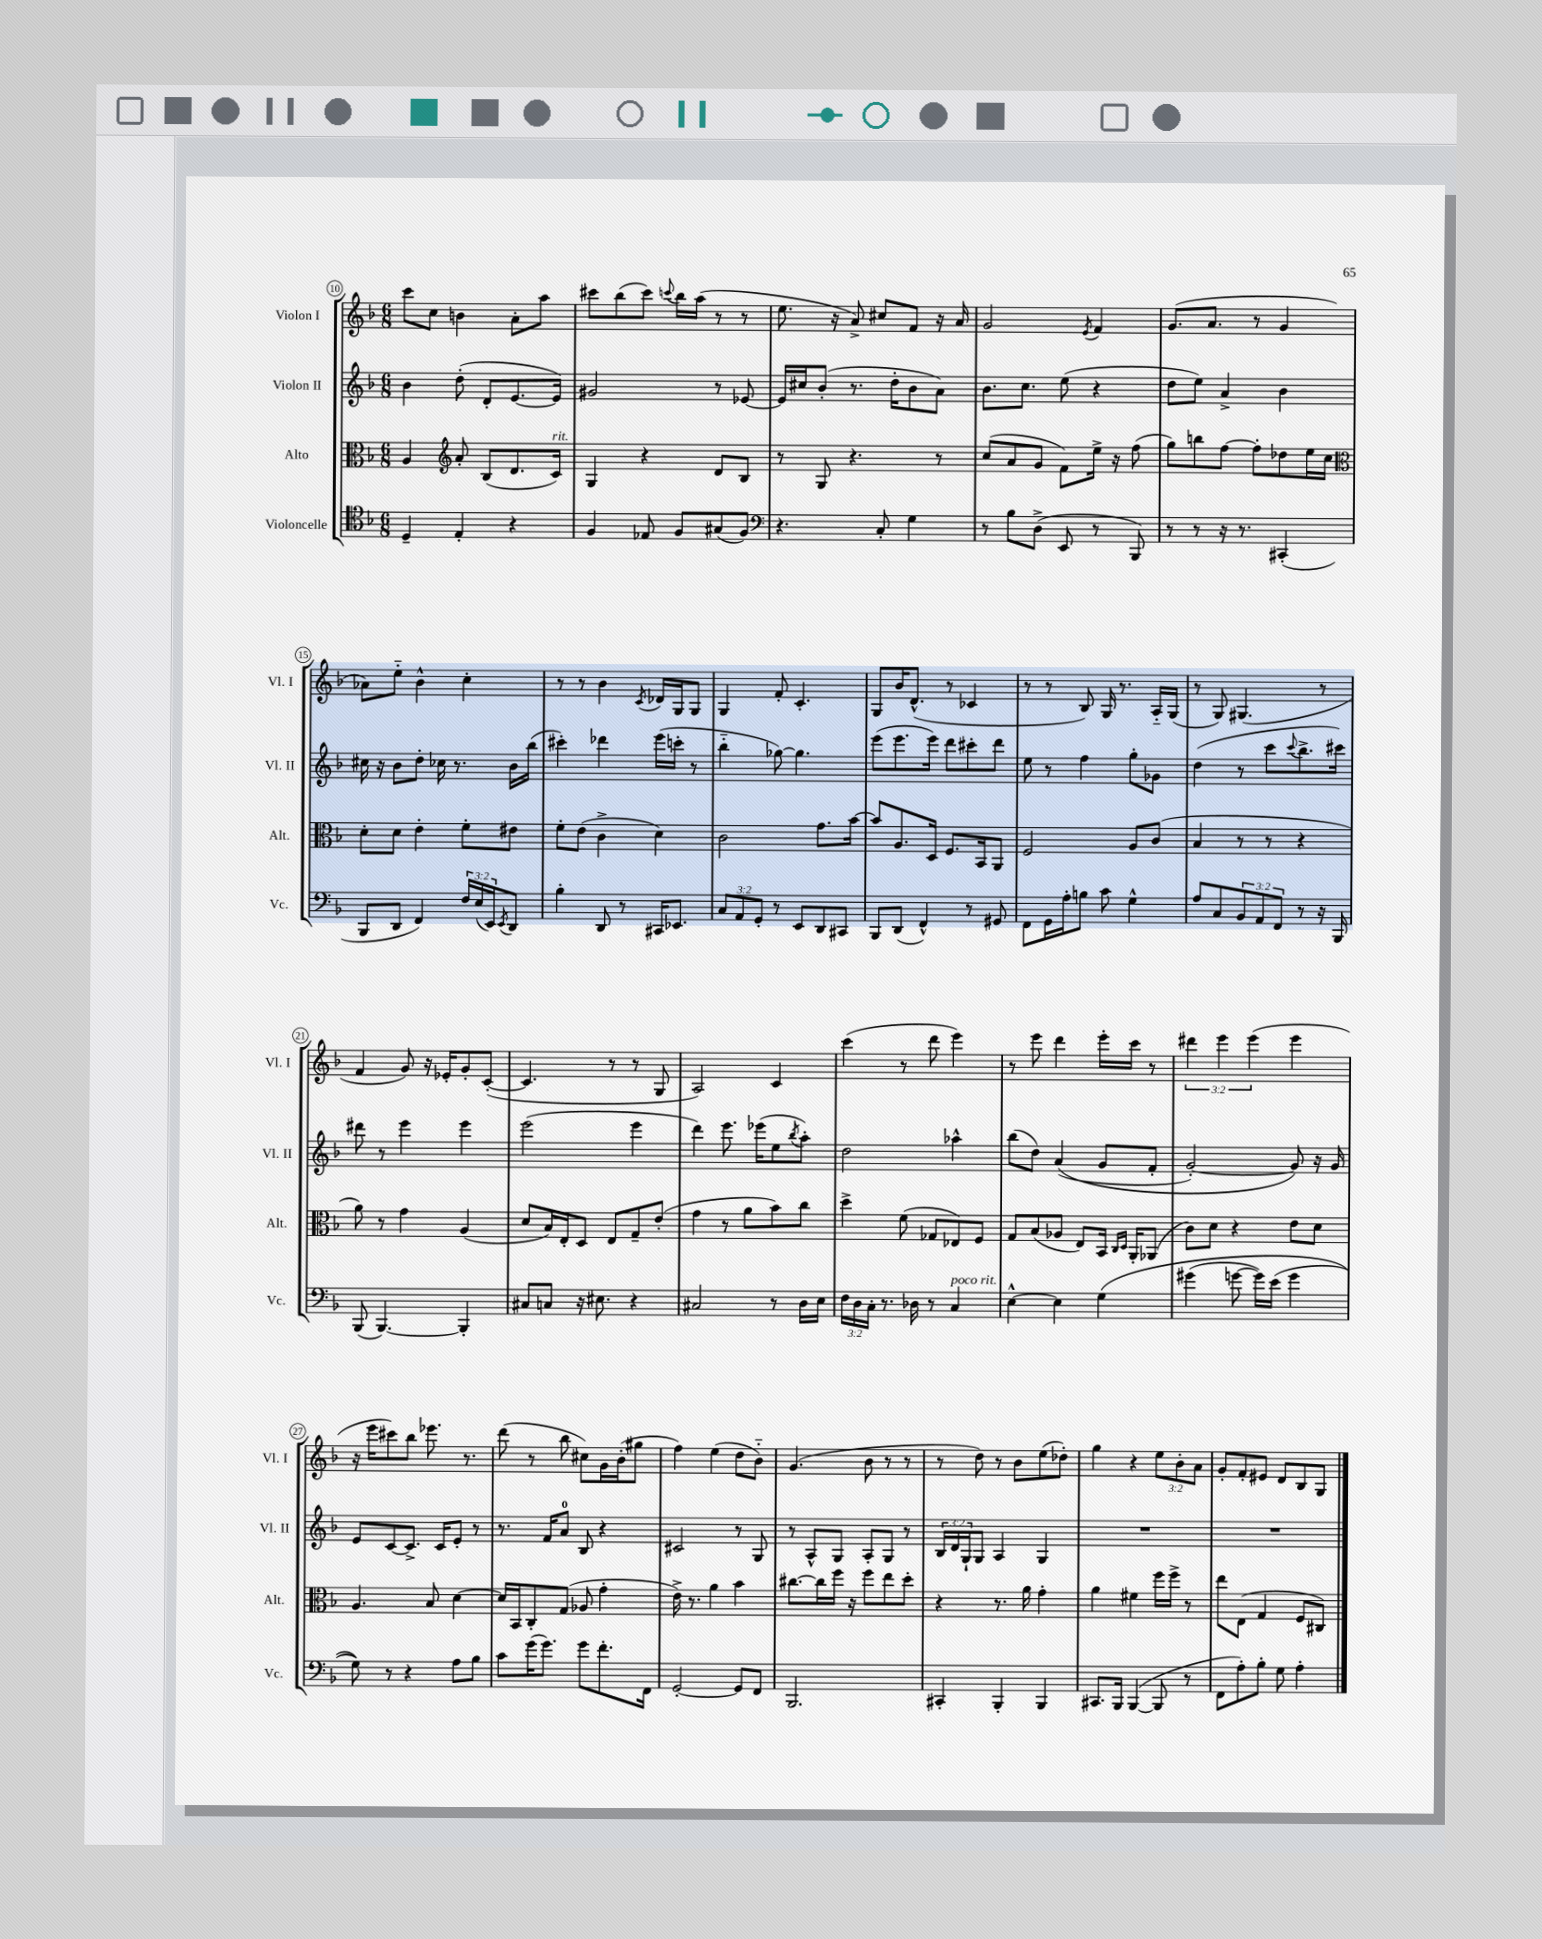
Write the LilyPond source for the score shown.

<<
\new StaffGroup <<
\new Staff = "s0" \with { instrumentName = "Violon I" shortInstrumentName = "Vl. I" } {
    \clef treble \key f \major \numericTimeSignature \time 6/8 \override Staff.TupletNumber.text = #tuplet-number::calc-fraction-text
    c'''8 c''8 b'4 a'8-. a''8 |
    cis'''8 bes''8( cis'''8) \appoggiatura { c'''8 } bes''16 a''16( r8 r8 |
    e''8. r16 a'8->) cis''8 f'8 r16 a'16 |
    g'2 \acciaccatura { e'8 } f'4 |
    g'8.( a'8. r8 g'4 |
    aes'8) e''8-_ bes'4-^ c''4-. |
    r8 r8 bes'4 \acciaccatura { c'8 } des'16 g16 g8 |
    g4 f'8-. c'4.-. |
    g8 bes'16 d'8.-^( r8 ces'4 |
    r8 r8 bes8) g16 r8. a16-_ g16( |
    r8 g8) gis4.( r8 |
    f'4 g'8) r16 ees'16-. g'8-. c'8~-.( |
    c'4. r8 r8 g8 |
    a2) c'4 |
    c'''4( r8 d'''8 e'''4) |
    r8 e'''8 d'''4 e'''16-. c'''16 r8 |
    \tuplet 3/2 { dis'''4 e'''4 e'''4( } e'''4 |
    r16 e'''16 cis'''8) bes''8 ees'''8. r8. |
    d'''8( r8 bes''8 cis''8) g'16 bes'16-.( gis''8 |
    f''4) e''4( d''8 bes'8-_) |
    g'4.( bes'8 r8 r8 |
    r8 d''8) r8 bes'8 e''8( des''8-.) |
    g''4 r4 \tuplet 3/2 { e''8 bes'8-. a'8 } |
    g'8-. f'8-. eis'8 d'8 bes8 g8 \bar "|." |
}
\new Staff = "s1" \with { instrumentName = "Violon II" shortInstrumentName = "Vl. II" } {
    \clef treble \key f \major \numericTimeSignature \time 6/8 \override Staff.TupletNumber.text = #tuplet-number::calc-fraction-text
    bes'4 d''8-.( d'8-. e'8.~ e'16) |
    gis'2 r8 ees'8~ |
    ees'16 cis''16 bes'8-.( r8. d''16-. bes'8 a'8) |
    bes'8. c''8. e''8( r4 |
    d''8 e''8) a'4-> bes'4 |
    cis''16 r16 bes'8 d''8-. ces''16 r8. bes'16 bes''16( |
    cis'''4-.) des'''4 e'''16( c'''16-. r8 |
    bes''4-_ ges''8~) ges''4. |
    e'''8( e'''8. e'''16) d'''8 cis'''8-. d'''8 |
    e''8 r8 f''4 g''8-. ges'8 |
    d''4( r8 c'''8 \appoggiatura { c'''8 } bes''8.-> cis'''16) |
    dis'''8 r8 e'''4 e'''4 |
    e'''2( e'''4 |
    d'''4) e'''8. ees'''16( e''8 \acciaccatura { bes''8 } a''8-.) |
    d''2 aes''4-^ |
    bes''8( d''8) a'4(\( g'8 f'8-. |
    g'2~-.) g'8\) r16 g'16 |
    e'8 c'8~ c'8.-> c'16 e'8-. r8 |
    r8. f'16 a'8-0 bes8 r4 |
    cis'2 r8 g8 |
    r8 a8-^ g8 a8-. g8 r8 |
    \tuplet 3/2 { bes16 d'16 g16-! } g8 a4 g4 |
    R2. |
    R2. \bar "|." |
}
\new Staff = "s2" \with { instrumentName = "Alto" shortInstrumentName = "Alt." } {
    \clef alto \key f \major \numericTimeSignature \time 6/8
    a4 \clef treble a'8-. bes8( d'8. c'16^\markup { \italic "rit." }) |
    g4 r4 d'8 bes8 |
    r8 g8 r4. r8 |
    c''8( a'8 g'8 f'8) e''16-> r16 f''8( |
    g''8) b''8 f''8~ f''8-. des''8 e''16 c''16 |
    \clef alto d'8-. d'8 e'4-. f'8-. eis'8 |
    f'8-. e'8( c'4-> d'4) |
    c'2 g'8. bes'16~ |
    bes'8 a8. d16 f8. bes,16 a,8 |
    f2 a8 c'8( |
    bes4 r8 r8 r4 |
    a'8) r8 g'4 a4( |
    d'8 bes16) e16-. d8 e8 g8-- e'8-.( |
    g'4 r8 a'8 bes'8) c''8 |
    d''4-> f'8( ges8 ees8) f8 |
    g8 bes8( aes8 e8) bes,16 \grace { c16 d16 } a,16-. aes,8( |
    c'8) d'8 r4 e'8 d'8 |
    a4. bes8 d'4~ |
    d'16 bes,16 c8-. g8( aes8 g'4-. |
    e'16->) r8. a'4 bes'4 |
    cis''8.~ cis''16 f''16 r16 f''8 e''8 d''8-. |
    r4 r8. a'16 g'4-. |
    a'4 fis'4 f''16 f''16-> r8 |
    e''8 e8( g4 f8 cis8) \bar "|." |
}
\new Staff = "s3" \with { instrumentName = "Violoncelle" shortInstrumentName = "Vc." } {
    \clef tenor \key f \major \numericTimeSignature \time 6/8 \override Staff.TupletNumber.text = #tuplet-number::calc-fraction-text
    d4-- e4-. r4 |
    f4 ees8 f8 gis8( f8) |
    \clef bass r4. c8-. g4 |
    r8 bes8 d8->( e,8 r8 bes,,8) |
    r8 r8 r16 r8. cis,4-.( |
    bes,,8 d,8 f,4) \tuplet 3/2 { f16 e16( e,16) } \acciaccatura { e,8 } d,8 |
    bes4-. d,8 r8 cis,16 ees,8. |
    \tuplet 3/2 { c8 a,8 g,8-. } r8 e,8 d,8 cis,8 |
    bes,,8 d,8( f,4-^) r8 gis,8 |
    f,8 g,16 a16-. b8 c'8 g4-^ |
    a8 c8 \tuplet 3/2 { bes,8 a,8 f,8 } r8 r16 bes,,16 |
    bes,,8( bes,,4.~) bes,,4-. |
    cis8 c8 r16 eis8. r4 |
    cis2 r8 d16 e16 |
    \tuplet 3/2 { f16 d16 c16-. } r8. des16 r8 c4^\markup { \italic "poco rit." } |
    e4~-^ e4 g4\( |
    gis'4( g'8~ g'16) e'16( g'4 |
    g8)\) r8 r4 a8 bes8 |
    c'8 g'16( g'8.) g'8 f'8.-. f,16 |
    g,2~-. g,8 f,8 |
    bes,,2. |
    cis,4-. bes,,4-. bes,,4 |
    cis,8. bes,,16 bes,,4~( bes,,8 r8 |
    f,8 a8-.) bes8-. g8 a4-. \bar "|." |
}
>>
>>
\layout { \context { \Score currentBarNumber = #10 \override BarNumber.stencil = #(make-stencil-circler 0.1 0.3 ly:text-interface::print) } }
